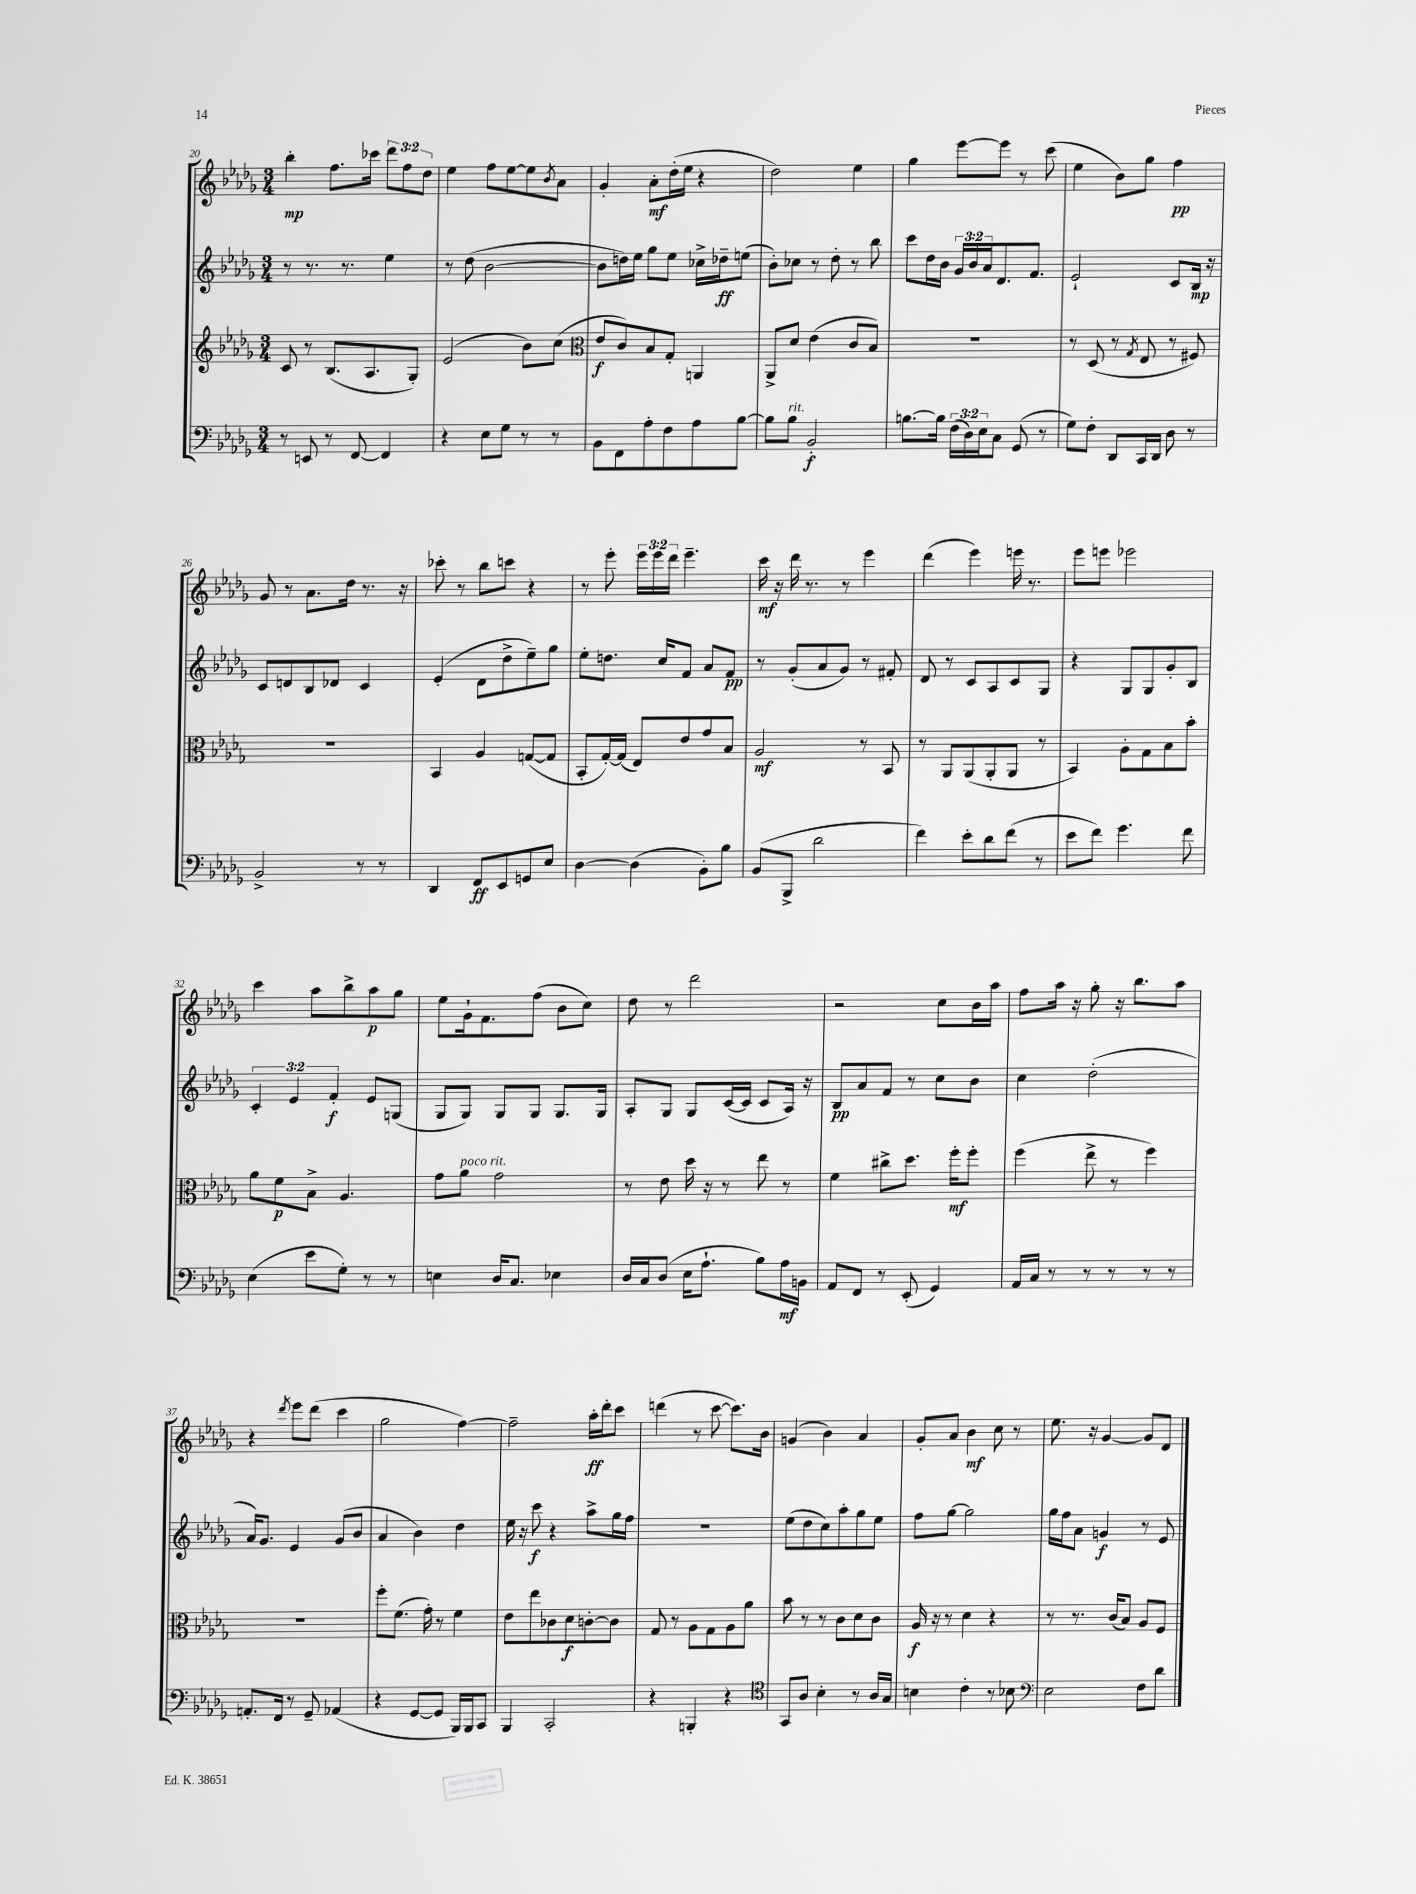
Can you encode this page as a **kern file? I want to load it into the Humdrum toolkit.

**kern	**kern	**kern	**kern
*staff4	*staff3	*staff2	*staff1
*clefF4	*clefG2	*clefG2	*clefG2
*k[b-e-a-d-g-]	*k[b-e-a-d-g-]	*k[b-e-a-d-g-]	*k[b-e-a-d-g-]
*M3/4	*M3/4	*M3/4	*M3/4
8r	8c	8r	4bb-'
8EE	8r	8.r	.
8r	(8.B-	.	8.ff
.	.	8.r	.
[8FF	.	.	.
.	8.A-	.	16ccc-
4FF]	.	4ee-	12ddd-
.	.	.	12ff
.	8G-')	.	.
.	.	.	12dd-
=	=	=	=
4r	(2e-	8r	4ee-
.	.	(8dd-	.
8E-	.	[2b-	8ff
8G-	.	.	[8ee-
8r	8b-)	.	8ee-]
.	.	.	8qb-
8r	(8cc	.	8a-
=	=	=	=
*	*clefC3	*	*
8BB-	8e-	8b-]	4g-'
8FF	8c)	16dd)	.
.	.	16ee-	.
8A-'	8B-	8gg-	8a-'
8F	8G-'	8ee-	(16dd-'
.	.	.	16ee-
8A-	4AA	16cc-^	4r
.	.	16dd-~	.
[8B-	.	(8ee	.
=	=	=	=
8B-]	8AA-^	8b-')	2dd-)
8B-	8d-	8cc-	.
2BB-'	(4e-	8r	.
.	.	8dd-'	.
.	8c	8r	4ee-
.	8B-)	8bb-	.
=	=	=	=
[8.B	2.r	8ccc	4gg-
.	.	16dd-	.
16B]	.	16b-	.
(24F	.	24g-	[8eee-
24D-)	.	24b-	.
24E-	.	24a-	.
8C	.	8.d-	8eee-]
(8GG-	.	.	8r
.	.	8.f	.
8r	.	.	(8ccc
=	=	=	=
8G-)	8r	2e-`	4ee-
8F'	(8D-	.	.
8DD-	8r	.	8b-)
.	8qG-	.	.
16CC	8E-	.	8gg-
16DD-	.	.	.
8D-	8r	8c	4ff
8r	8F#)	16B-	.
.	.	16r	.
=	=	=	=
2BB-^	2.r	8c	8g-
.	.	8d	8r
.	.	8B-	8.a-
.	.	8d-	.
.	.	.	16dd-
8r	.	4c	8.r
8r	.	.	.
.	.	.	16r
=	=	=	=
4DD-	4BB-	(4e-'	8ccc-'
.	.	.	8r
8FF	4A-	8d-	8bb-
8EE-	.	8dd-^	8ccc
8GG	([8G	8ee-~)	4r
8E-	8G]	8gg-	.
=	=	=	=
[4D-	8BB-'	8ee-'	8r
.	[16G-')	8.dd	8eee-'
.	(16G-]	.	.
(4D-]	8E-)	.	24eee-
.	.	.	24eee-
.	.	16cc	.
.	.	.	24ddd-
.	8e-	8f	4.eee-~
8BB-')	8g-	8a-	.
8B-	8B-	8f	.
=	=	=	=
(8BB-	2A-	8r	16ccc
.	.	.	16r
8BBB-^	.	(8g-'	16ddd-
.	.	.	8.r
2d-	.	8a-	.
.	.	8g-)	8r
.	8r	8r	4eee-
.	8BB-	8f#'	.
=	=	=	=
4f)	8r	8d-	(4ddd-
.	8AA-	8r	.
8e-'	(8AA-	8c	4eee-)
8d-	8AA-'	8A-	.
(8f	8AA-	8c	16eee
.	.	.	8.r
8r	8r	8G-	.
=	=	=	=
8e-	4BB-)	4r	8eee-
8f)	.	.	8eee
4.g-	8A-'	8G-	2eee-
.	8G-	8G-	.
.	8B-	8g-'	.
8f	8b-'	8B-	.
=	=	=	=
(4E-	8a-	6c'	4ccc
.	8f	.	.
.	.	6e-	.
8e-	8B-^	.	8aa-
.	.	6f'	.
8G-')	4.A-	.	8bb-^
8r	.	8e-	8aa-
8r	.	(8G	8gg-
=	=	=	=
4E	8g-	8G-	8ee-
.	8a-	8G-)	16g-`
.	.	.	8.f
16D-	2g-	8G-	.
8.C	.	.	.
.	.	8G-	(8ff
4E-	.	8.G-	8b-
.	.	.	8cc)
.	.	16G-	.
=	=	=	=
16D-	8r	8A-'	8dd-
16C	.	.	.
(8D-	8e-	8G-	8r
16E-	16dd-	8G-	2ddd-
8.A-`	16r	.	.
.	8r	([16c	.
.	.	16c]	.
8B-)	8ee-	8c	.
16A-	8r	16A-)	.
16BB	.	16r	.
=	=	=	=
8AA-	4f	8B-	2r
8FF	.	8a-	.
8r	8cc#^	8f	.
(8EE-'	8.dd-	8r	.
4GG-)	.	8cc	8cc
.	16ff'	.	.
.	8ff'	8b-	16b-
.	.	.	16aa-
=	=	=	=
16AA-	(4ff	4cc	8ff
16C	.	.	.
8r	.	.	16aa-
.	.	.	16r
8r	8ee-^	(2dd-'	8gg-'
8r	8r	.	16r
.	.	.	8.bb-
8r	4ff)	.	.
8r	.	.	8aa-
=	=	=	=
8.AA'	2.r	16a-)	4r
.	.	8.g-	.
16FF	.	.	.
.	.	.	8qddd-
8r	.	4e-	8eee-
8GG-~	.	.	(8ddd-
(4AA-	.	(8g-	4ccc
.	.	8b-	.
=	=	=	=
4r	8ff'	4a-	2gg-
.	(8.f	.	.
[8GG-	.	4b-)	.
.	16g-')	.	.
8GG-]	8r	.	.
16BBB-)	4f	4dd-	[4ff)
16BBB-	.	.	.
8CC	.	.	.
=	=	=	=
4BBB-	8e-	16ee-	2ff~]
.	.	16r	.
.	8ee-	8ccc	.
2CC'	8c-	4r	.
.	8d-	.	.
.	[8c'	8aa-^	16aa-'
.	.	.	16ddd-'
.	8c]	16gg-	8ccc
.	.	16ff	.
=	=	=	=
4r	8G-	2.r	(4ddd
.	8r	.	.
4BBB'	8A-	.	8r
.	8G-	.	[8ccc
4r	8A-	.	8.ccc])
.	8a-	.	.
.	.	.	16b-
=	=	=	=
*clefC4	*	*	*
8GG-	8b-	(8ee-	(4g
8A-	8r	8dd-	.
4B-'	8r	8cc)	4b-)
.	8c	8aa-'	.
8r	8d-	8gg-	4a-
16A-	8c	8ee-	.
16G-	.	.	.
=	=	=	=
4B	16A-	8ff	8g-'
.	16r	.	.
.	8r	[8gg-	8a-
4c'	4d-	2gg-]	4b-
8r	4r	.	8cc
8B-	.	.	8r
=	=	=	=
*clefF4	*	*	*
2E-	8r	16gg-	8.ee-
.	.	16ff	.
.	8.r	8a-	.
.	.	.	16r
.	.	4g	[4g-
.	(16c	.	.
.	8B-)	.	.
8F	8A-	8r	8g-]
8d-	8F	8e-	8d-
==	==	==	==
*-	*-	*-	*-
